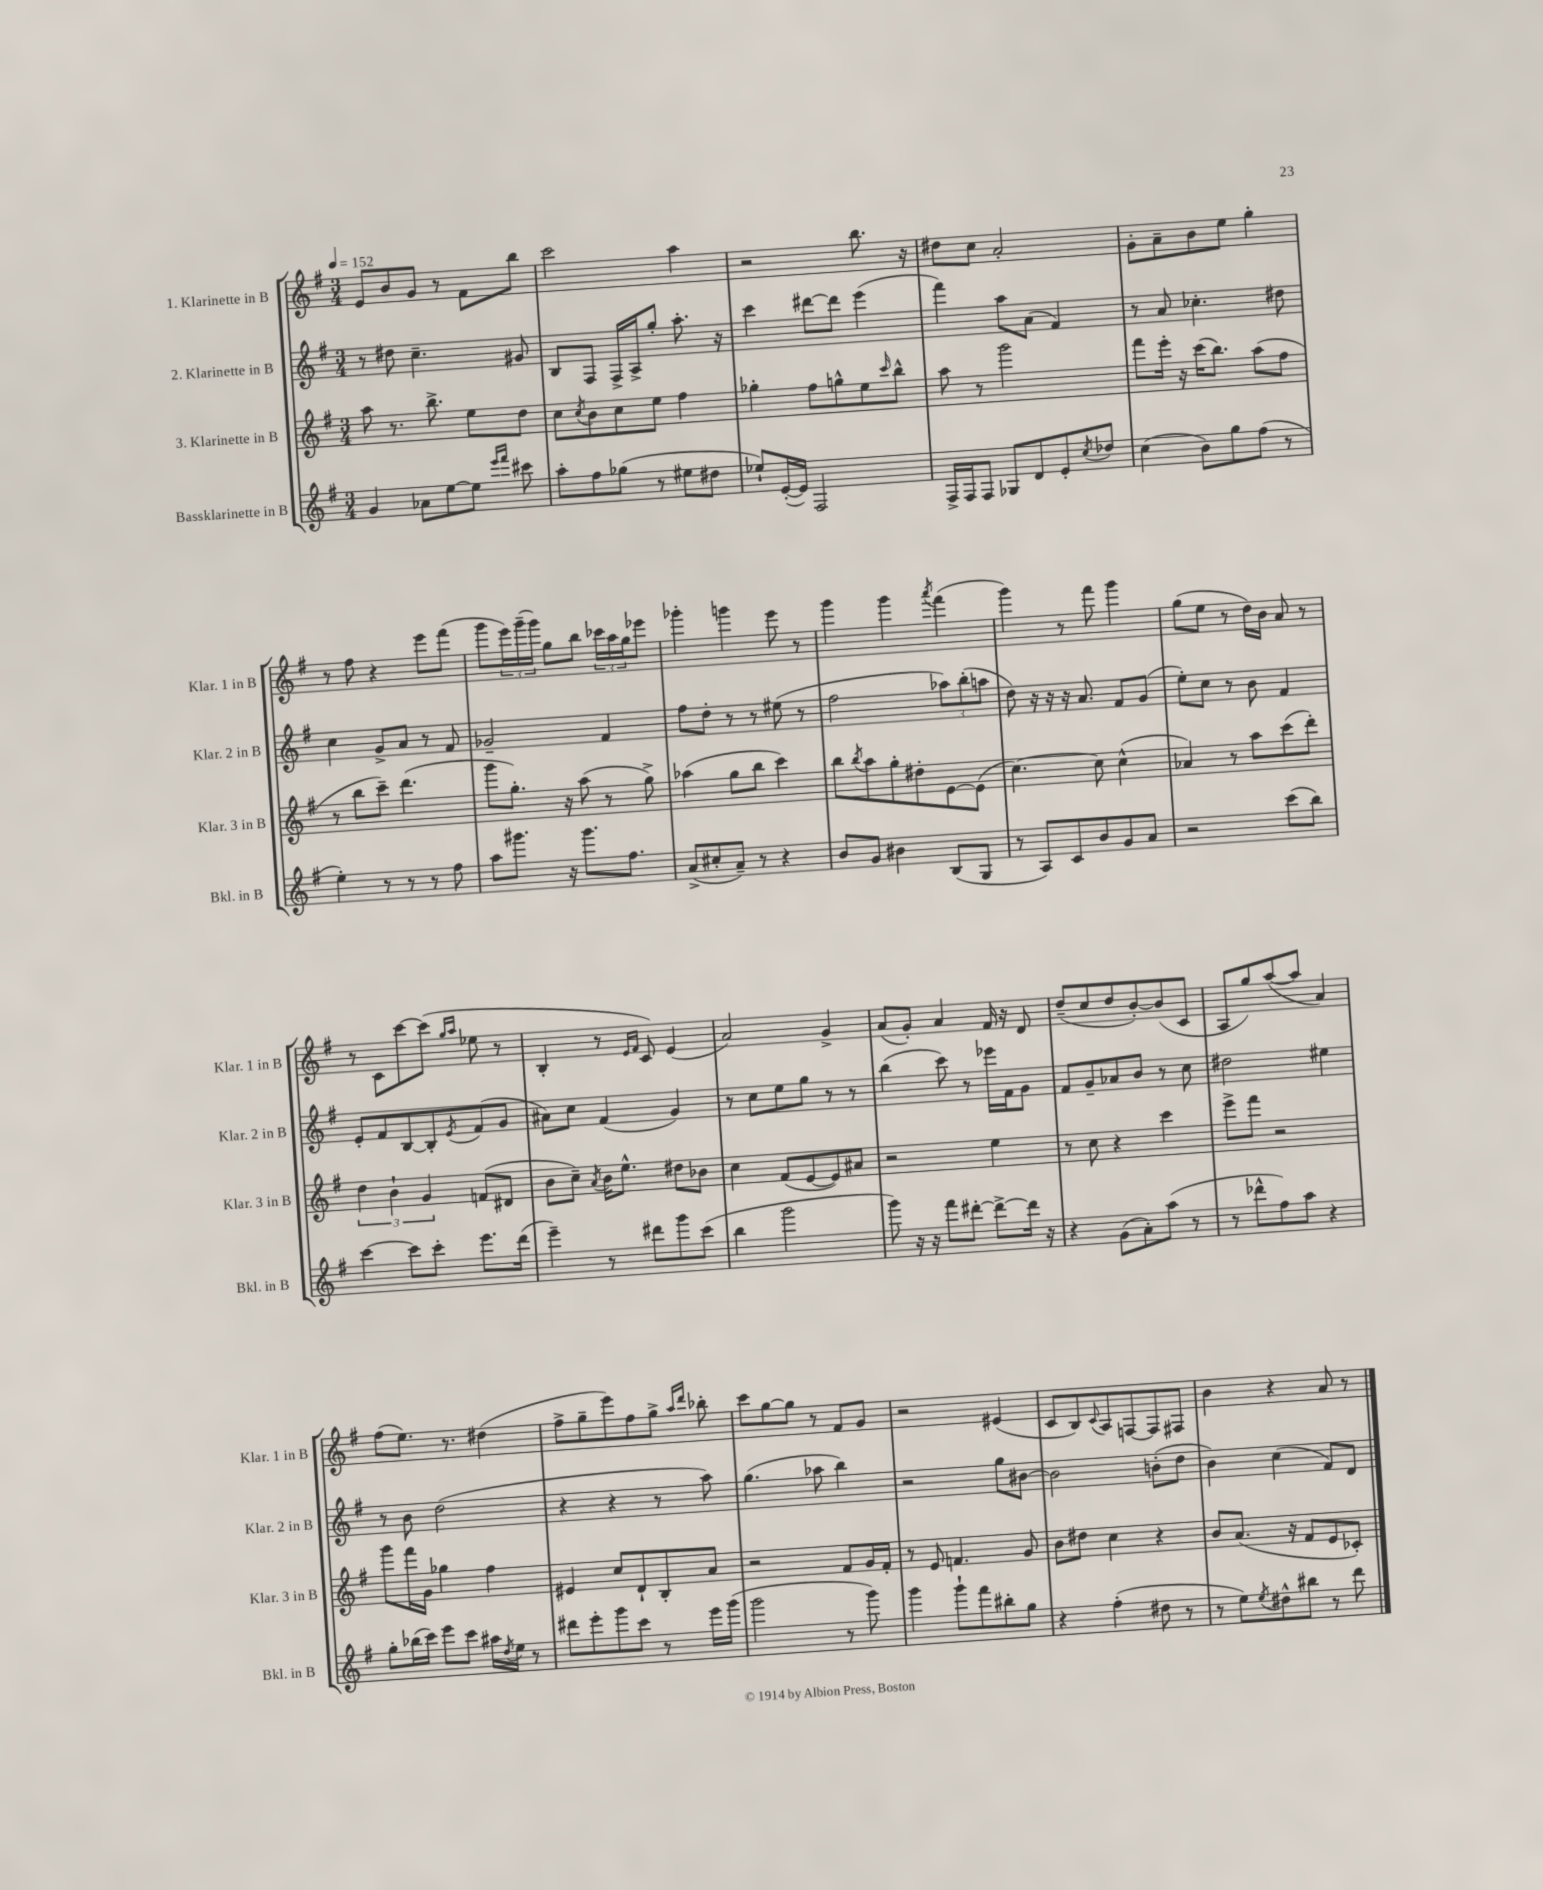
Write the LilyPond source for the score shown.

<<
\new StaffGroup <<
\new Staff = "s0" \with { instrumentName = "1. Klarinette in B" shortInstrumentName = "Klar. 1 in B" } {
    \clef treble \key g \major \numericTimeSignature \time 3/4 \tempo 4 = 152
    e'8 b'8 g'8 r8 fis'8 b''8 |
    c'''2 a''4 |
    r2 b''8. r16 |
    dis''8 c''8 a'2-. |
    g'8-. a'8-- b'8 e''8 g''4-. |
    r8 fis''8 r4 e'''8 fis'''8( |
    g'''8 \tuplet 3/2 { e'''16) g'''16--( g'''16) } g''8 b''8 \tuplet 3/2 { ces'''16 a''16 g''16 } ees'''8 |
    ges'''4-. g'''4 e'''8 r8 |
    g'''4 g'''4 \acciaccatura { a'''8 } fis'''4( |
    g'''4) r8 fis'''8 g'''4 |
    g''8( e''8 r8 d''16) b'16 a'8 r8 |
    r8 c'8 c'''8~ c'''8( \grace { g''16 a''16 } ees''8 r8 |
    b4-. r8 \grace { e'16 fis'16 } c'8) e'4( |
    a'2) g'4-> |
    a'8( g'8-.) a'4 fis'16 r16 d'8 |
    d''8--( c''8 d''8 b'8~-.) b'8( c'8 |
    a8 g''8) a''8~( a''8 a'4) |
    fis''8( e''8.) r8. dis''4( |
    fis''8-> g''8-- e'''8) fis''8 g''8-> \grace { a''16 d'''16 } bes''8-. |
    c'''8 g''8~ g''8 r8 fis'8 g'8 |
    r2 eis'4( |
    c'8 b8) \appoggiatura { c'8 } a8 f8~ f8 fis8 |
    b'4 r4 a'8 r8 \bar "|." |
}
\new Staff = "s1" \with { instrumentName = "2. Klarinette in B" shortInstrumentName = "Klar. 2 in B" } {
    \clef treble \key g \major \numericTimeSignature \time 3/4
    r8 dis''8 c''4.-- gis'8 |
    b8 fis8 fis16-> a16-> g''8-. a''8.-. r16 |
    c'''4 dis'''8~ dis'''8 e'''4( |
    fis'''4) a''8 a'8( fis'4) |
    r8 a'8 ces''4.-. dis''8 |
    c''4 g'8-> a'8 r8 fis'8 |
    ges'2-- fis'4 |
    fis''8 d''8-. r8 r8 eis''8( r8 |
    fis''2 \tuplet 3/2 { aes''8) b''8-.( a''8 } |
    d''8) r16 r16 r16 a'8. fis'8 g'8( |
    e''8-.) c''8 r8 b'8 fis'4 |
    e'8-. fis'8 b8~ b8-. \acciaccatura { e'8 } fis'8( g'8 |
    ais'8) c''8 fis'4( g'4) |
    r8 c''8 e''8 g''8 r8 r8 |
    b''4( c'''8) r8 ees'''16 fis'16 g'8 |
    fis'8 g'8-- aes'8 b'8 r8 c''8 |
    dis''2 eis''4 |
    r8 b'8 d''2( |
    r4 r4 r8 a''8) |
    g''4.( aes''8 b''4) |
    r2 g''8 bis'8~ |
    bis'2 b'8-.( d''8 |
    b'4) c''4( fis'8) d'8 \bar "|." |
}
\new Staff = "s2" \with { instrumentName = "3. Klarinette in B" shortInstrumentName = "Klar. 3 in B" } {
    \clef treble \key g \major \numericTimeSignature \time 3/4
    a''8 r8. b''8.-> e''8 d''8 |
    c''8 \acciaccatura { c''8 } b'8 c''8 e''8 fis''4 |
    ges''4-. fis''8 g''8-^ e''8 \grace { c'''16 } b''8-^ |
    a''8 r8 g'''2 |
    fis'''8 e'''16-. r16 c'''16( b''8.) a''8( fis''8 |
    r8 b''8 c'''8--) d'''4.( |
    g'''8 g''8.-.) r16 a''8( r8 g''8->) |
    aes''4( g''8 b''8 c'''4) |
    b''8 \acciaccatura { b''8 } a''8 g''8-. dis''8-. e'8~ e'8( |
    c''4.~) c''8 c''4-^( |
    aes'4) r8 a''8 c'''8( d'''8-.) |
    \tuplet 3/2 { d''4 b'4-! g'4 } f'8( dis'8 |
    b'8 c''8--) \acciaccatura { a'8 } b'16 e''8.-^ dis''8 bes'8 |
    c''4 fis'8( e'8~ e'8) ais'8 |
    r2 e''4 |
    r8 c''8 r4 c'''4 |
    e'''8-> fis'''8 r2 |
    g'''8 fis'''16 g'16 ges''4 fis''4 |
    eis'4 c''8 d'8-! b8-. a'8 |
    r2 fis'8 g'16 fis'16-. |
    r8 e'8 f'4. g'8 |
    b'8 dis''8 c''4 r4 |
    b'8 a'8.( r16 fis'8 e'8 ces'8-.) \bar "|." |
}
\new Staff = "s3" \with { instrumentName = "Bassklarinette in B" shortInstrumentName = "Bkl. in B" } {
    \clef treble \key g \major \numericTimeSignature \time 3/4
    g'4 aes'8 e''8~ e''8 \grace { e'''16 fis'''16 } cis'''8 |
    a''8-. fis''8 ges''8( r8 eis''8 dis''8 |
    ees''8-!) e'16~-.( e'16) fis2 |
    fis16-> fis16 fis8 ges8 d'8 e'8-. \acciaccatura { c''8 } des''8 |
    c''4( b'8) g''8 fis''8( r8 |
    e''4-.) r8 r8 r8 fis''8 |
    a''8 gis'''8. r16 gis'''8. fis''8. |
    a'8->( cis''8-. a'8--) r8 r4 |
    b'8 g'8 bis'4 b8( g8 |
    r8 a8) c'8 b'8 g'8 a'8 |
    r2 c'''8( b''8) |
    c'''4~ c'''8 c'''8-. e'''8. d'''16( |
    e'''4--) r8 dis'''8 g'''8 c'''8( |
    b''4 g'''2 |
    g'''8) r16 r16 fis'''8 dis'''8~-. dis'''8~-> dis'''16 r16 |
    r4 g'8( a'8-.) a''8( r8 |
    r8 des'''8-^ fis''8) a''8 r4 |
    g''8-. bes''16( c'''16) e'''8 c'''8 ais''16 \acciaccatura { d''8 } e''16 r8 |
    dis'''8 e'''8-. g'''8 c'''8 r8 e'''16 g'''16( |
    g'''2 r8 g'''8) |
    g'''4 g'''8-! fis'''8 bis''8-. g''8 |
    r4 fis''4-.( dis''8 r8 |
    r8 e''8) \acciaccatura { e''8 } dis''8-^ bis''8 r8 d'''8 \bar "|." |
}
>>
>>
\layout { \context { \Score \remove "Bar_number_engraver" } }
